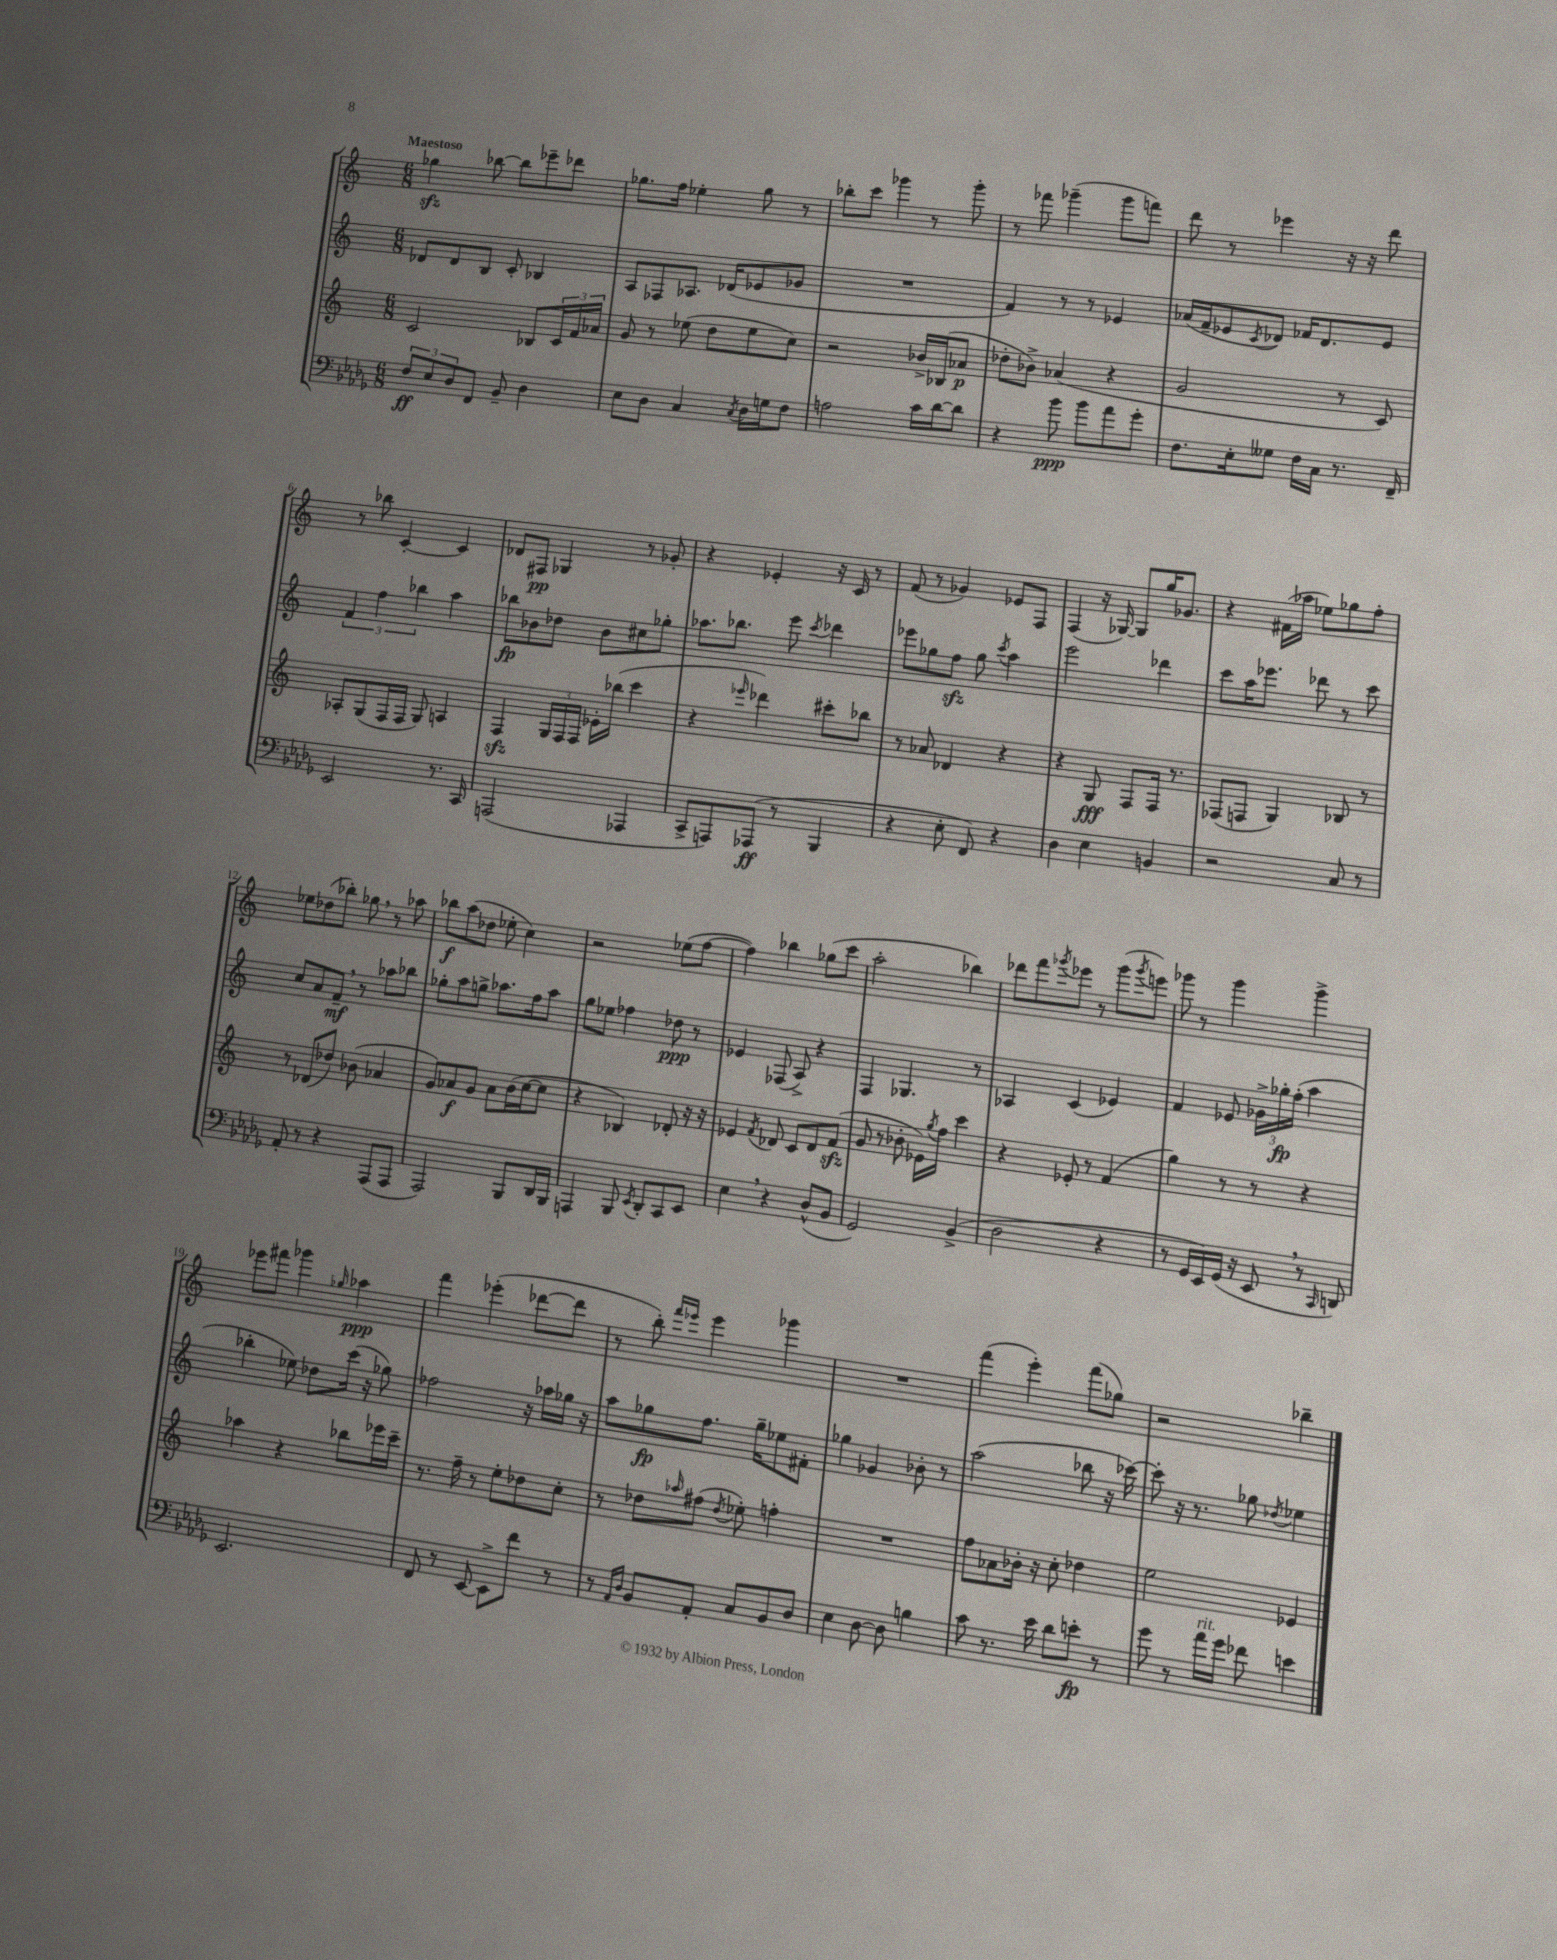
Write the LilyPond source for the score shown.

<<
\new StaffGroup <<
\new Staff = "s0" {
    \clef treble \key c \major \numericTimeSignature \time 6/8 \tempo "Maestoso"
    ges''4\sfz bes''8~ bes''8 ees'''8-- des'''8 |
    ges''8. f''16 ees''4-. ges''8 r8 |
    bes''8-. c'''8 ges'''4 r8 ges'''8-. |
    r8 fes'''8 ges'''4--( ges'''8 f'''8) |
    d'''8 r8 ees'''4 r16 r16 d'''8 |
    r8 bes''8 c'4~-. c'4 |
    des'8 fis8\pp ges4 r8 ges'8-. |
    r4 ees'4-. r16 c'16 r8 |
    f'8( r8 ges'4) ees'8 f8 |
    f4( r16 ges16~) ges8 g''16 ges'8. |
    r4 fis'16( aes''16 ees''8) ges''8 f''8-. |
    ees''8 des''8( bes''8-.) ges''8 \breathe r8 aes''8 |
    bes''8\f a''8( des''8 ees''8-. c''4) |
    r2 ees''8( f''8~ |
    f''4) bes''4 ges''8( c'''8 |
    a''2-. bes''4) |
    des'''8 f'''8 \acciaccatura { ges'''8 } ees'''8 r8 ges'''8( \acciaccatura { ges'''8 } e'''8) |
    ges'''8 r8 ges'''4 ges'''4-> |
    ees'''8 fis'''8 ges'''4 \grace { ges''16 } aes''4\ppp |
    f'''4 ees'''4-.( des'''8~ des'''8 |
    r8 b''8-.) \grace { f'''16 ees'''16 } ees'''4 ges'''4 |
    R2. |
    f'''4( e'''4-.) f'''8( ges''8) |
    r2 bes''4-- \bar "|." |
}
\new Staff = "s1" {
    \clef treble \key c \major \numericTimeSignature \time 6/8
    des'8 des'8 b8 c'8-. bes4 |
    a8 fes8 aes8. des'16( ees'8 ges'8 |
    R2. |
    f'4) r8 r8 ees'4 |
    aes'16( f'16-- ees'8 \acciaccatura { c'8 } des'8) fes'16 des'8. ees'8 |
    \tuplet 3/2 { f'4 f''4 bes''4 } a''4 |
    bes''8\fp bes'8 des''8 bes'8 cis''8 ges''8-. |
    aes''8. bes''8. e'''8 \acciaccatura { c'''8 } des'''4 |
    ees'''8 ges''8 f''8\sfz ges''8 \acciaccatura { c'''8 } a''4 |
    e'''2 des'''4 |
    c'''8 a''16 ees'''8. des'''8 r8 c'''8 |
    c''8 a'8 f'8--\mf \breathe r8 aes''8 bes''8 |
    ges''8-. a''8 g''8-> aes''8. f''16 aes''8 |
    g''8 ees''8 fes''4 des''8\ppp r8 |
    ees'4 fes8( a8->) r4 |
    f4 ges4. r8 |
    aes4 c'4( ees'4) |
    f'4 ees'8 \tuplet 3/2 { ges'16-> ges''16-.\fp f''16-.( } a''4 |
    bes''4-. ees''8) des''8 c'''16( r16 ges''8) |
    fes''2 r16 aes''16 ges''16 r16 |
    a''8 ges''8\fp f''8. ges''16-- ees''8 fis'8-. |
    ges''4 ges'4 bes'8-. r8 |
    a''2( bes''8 r16 ces'''16~) |
    ces'''8-. r16 r8. ges''8 \acciaccatura { des''8 } ees''4 \bar "|." |
}
\new Staff = "s2" {
    \clef treble \key c \major \numericTimeSignature \time 6/8
    c'2 bes8 \tuplet 3/2 { c'16 f'16 aes'16 } |
    g'8 r8 ees''8( d''8 ees''8 c''8) |
    r2 bes'16-> bes16( aes'8\p |
    des''8-. bes'8->) aes'4( r4 |
    g'2 r8 c'8) |
    aes8-. g8( f16 f16 g8) a4 |
    f4\sfz \tuplet 3/2 { g16 f16 f16 } ees'16-. bes''16( c'''4 |
    r4 \grace { ees'''16 } des'''4) cis'''8-. bes''8 |
    r8 aes'8 des'4 r4 |
    r4 g8\fff f8 f16 r8. |
    fes8( f8 g4) bes8 r8 |
    r8 des'8( des''8) bes'8( aes'4 |
    g'8) aes'8\f g'8 aes'8 b'16( c''16~ c''8 |
    r4 bes4) des'8-. r16 r16 |
    ees'4 \acciaccatura { f'8 } des'8 c'8 des'8 f'8\sfz( |
    g'8 r8 bes'8-. ees'16) \acciaccatura { g''8 } f''16 c'''4 |
    r4 ees'8-. r8 f'4( |
    g''4) r8 r8 r4 |
    aes''4 r4 bes''8 ees'''16 c'''16-- |
    r8. f''16-- r8 e''8-. des''8 c''8-. |
    r8 des''8 \grace { aes''16 } fis''8( \acciaccatura { des''8 } ees''8-.) f''4-. |
    R2. |
    f''8 aes'8 bes'16-. r16 c''8-. des''4 |
    e''2 ees'4 \bar "|." |
}
\new Staff = "s3" {
    \clef bass \key des \major \numericTimeSignature \time 6/8
    \tuplet 3/2 { f8\ff ees8 des8 } f,8 bes,8-- des4 |
    ees8 des8 c4 \acciaccatura { c8 } des16 g16 f8 |
    a2 c'16 des'16~ des'8 |
    r4 bes'8\ppp bes'8 aes'8 ges'8-. |
    f8. ees16-. geses8 f16 c16 r8. f,16-- |
    ees,2 r8. c,16 |
    a,,2( aes,,4 |
    c,8-> a,,8) aes,,8\ff( r8 bes,,4 |
    r4 ees8-. f,8) r4 |
    des4 ees4 b,4 |
    r2 c8 r8 |
    aes,8-. r8 r4 aes,,8( aes,,8 |
    aes,,2) bes,,8 des,16 bes,,16 |
    a,,4 bes,,8 \acciaccatura { ees,8 } des,8-. c,8 ees,8 |
    ees4 \breathe r4 des8-^( bes,8 |
    ges,2) bes,4->( |
    des2 r4 |
    r8 ges,16 ees,16) ges,16( r16 ees,8 \breathe r8 \grace { c,16 } d,8) |
    ees,2. |
    f,8 r8 ees,8~ ees,8-> f'8 r8 |
    r8 \grace { aes,16 des16 } bes,8 aes,8-. c8 bes,8 des8 |
    ees4 des8~ des8 b4 |
    c'8 r8. ees'16 des'8 e'8-.\fp r8 |
    ges'8 r8 aes'16^\markup { \italic "rit." } ges'16 fes'8 e'4 \bar "|." |
}
>>
>>
